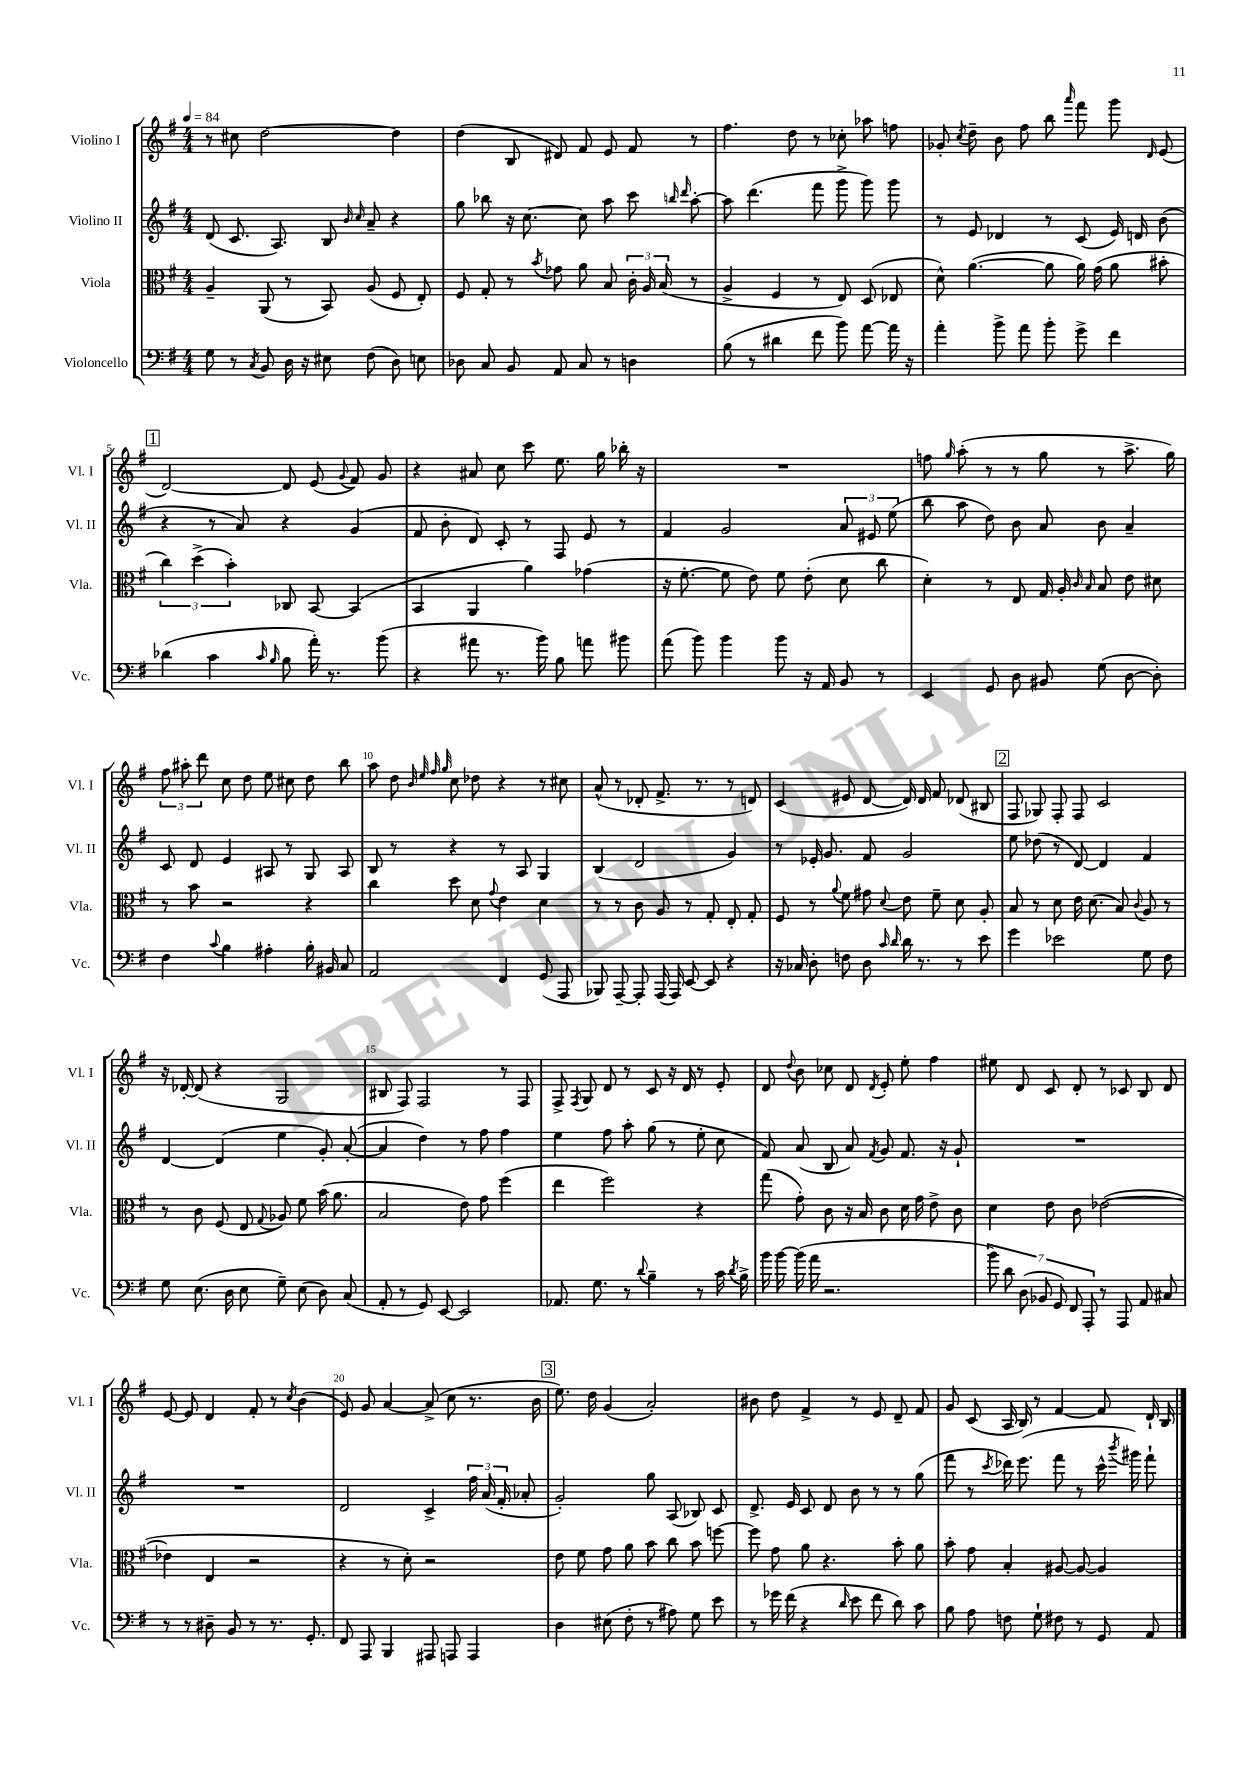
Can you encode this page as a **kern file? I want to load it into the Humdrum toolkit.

**kern	**kern	**kern	**kern
*part4	*part3	*part2	*part1
*staff4	*staff3	*staff2	*staff1
*I"Violoncello	*I"Viola	*I"Violino II	*I"Violino I
*I'Vc.	*I'Vla.	*I'Vl. II	*I'Vl. I
*clefF4	*clefC3	*clefG2	*clefG2
*k[f#]	*k[f#]	*k[f#]	*k[f#]
*M4/4	*M4/4	*M4/4	*M4/4
*MM84	*MM84	*MM84	*MM84
=1	=1	=1	=1
8G\	4A~/	(8d/	8r
8r	.	8.c/	8cc#X\
8qC/	.	.	.
8BB/	(8AA/	.	[2dd\
.	.	8.A/)	.
16D\	8r	.	.
16r	.	.	.
8E#X\	8BB/)	8B/	.
.	.	16qqb/	.
.	.	16qqcc/	.
(8F#\	(8A/	8a~/	.
8D\)	8F#/	4r	4dd\]
8En\	8E'/)	.	.
=2	=2	=2	=2
8D-X\	8F#/	8gg\	(4dd\
8C/	8G'/	8bb-X\	.
8BB/	8r	16r	8B/
.	.	[8.cc\	.
.	8qb/	.	.
8AA/	8g-X\	.	8d#X/)
8C/	8a\	8cc\]	8f#/
8r	8B/	8aa\	8e/
4Dn\	24c'\	8ccc\	8f#/
.	24A/	.	.
.	(24B/	.	.
.	.	16qqbbn/	.
.	.	16qqddd/	.
.	8r	[8aa'\	8r
=3	=3	=3	=3
(8B\	4A^/	8aa\]	4.ff#\
8r	.	(4.ddd\	.
4d#X\	4F#/	.	.
.	.	.	8dd\
8f#\	8r	8fff#\	8r
8b\)	8E/)	8ggg^\	8cc-X'\
[8a\	(8D/	8ggg\)	8aa-X\
16a\]	8E-X/	8ggg\	8ffn\
16r	.	.	.
=4	=4	=4	=4
4a'\	8d^^\)	8r	8g-X'/
.	.	.	8qcc/
.	([4.a\	8e/	8dd~\
8b^\	.	4d-X/	8b\
8a\	.	.	8ff#\
8b'\	8a\]	8r	8bb\
.	.	.	16qqaaa/
8g^\	16a\)	(8c/	8fff#\
.	(16g\	.	.
4f#\	8a\	16e/)	8ggg\
.	.	16dn/	.
.	.	.	16qqd/
.	8b#X'\	(8b\	(8e/
!!LO:LB:g=z
!!LO:REH:place=s1:t=1
=5	=5	=5	=5
(4d-X\	6cc\)	4r	[2d/)
.	(6dd^\	.	.
4c\	.	8r	.
.	6b'\)	.	.
.	.	8a/)	.
16qqc/	.	.	.
16qqB/	.	.	.
8B\	8C-X/	4r	8d/]
16a'\)	[8BB/	.	(8e/
8.r	.	.	.
.	.	.	8qqg/
.	(4BB/]	(4g/	8f#/)
(8b\	.	.	8g/
=6	=6	=6	=6
4r	4BB/	8f#/	4r
.	.	8b'\	.
8a#X\	4AA/	8d/)	8a#X/
8.r	.	8c'/	8cc\
.	4a\)	8r	8ccc\
16b\)	.	.	.
8B\	.	8F#/	8.ee\
8an\	(4g-X\	8e/	.
.	.	.	16gg\
8b#X\	.	8r	16bb-X'\
.	.	.	16r
=7	=7	=7	=7
(8a\	16r	4f#/	1r
.	[8.f#'\	.	.
8b\)	.	.	.
4b\	8f#\]	2g/	.
.	8e\)	.	.
8b\	8f#\	.	.
16r	(8e'\	.	.
16AA/	.	.	.
8BB/	8d\	12a/	.
.	.	12e#X/	.
8r	8cc\	.	.
.	.	(12ee\	.
=8	=8	=8	=8
4EE/	4d'\)	8bb\	8ffn\
.	.	.	16qqgg/
.	.	8aa\	(8aa'\
8GG/	8r	8dd\)	8r
8D\	8E/	8b\	8r
8BB#X/	16G/	8a/	8gg\
.	16A'/	.	.
.	16qqc/	.	.
.	16qqB/	.	.
(8G\	8B/	8b\	8r
[8D\	8e\	4a~/	8.aa^\
8D'\])	8d#X\	.	.
.	.	.	16gg\)
!!LO:LB:g=z
=9	=9	=9	=9
4F#\	8r	8c/	12ff#\
.	.	.	12aa#X'\
.	8b\	8d/	.
.	.	.	12ddd\
8qqc/	.	.	.
4B\	2r	4e/	8cc\
.	.	.	8dd\
4A#X'\	.	8A#X/	8ee\
.	.	8r	8cc#X\
16B'\	4r	8G/	8dd\
16BB#X/	.	.	.
8C/	.	8A#/	8bb\
=10	=10	=10	=10
2AA/	4cc\	8B/	8aa\
.	.	8r	8dd\
.	.	.	32qqb/
.	.	.	32qqee/
.	.	.	32qqff#/
.	.	.	32qqgg/
.	8dd\	4r	8cc\
.	8d\	.	8dd-X\
.	8qqg/	.	.
4FF#/	4e\	8r	4r
.	.	8A/	.
(8GG/	4d\	4G/	8r
8AAA/	.	.	8cc#X\
=11	=11	=11	=11
8BBB-X/)	8r	(4B/	(8a^^/
[8AAA~/	8r	.	8r
8AAA'/]	8c\	2d/	8d-X'/
(16AAA/	8A/	.	8.f#^/
16AAA/)	.	.	.
[8EE/	8r	.	.
.	.	.	8.r
8EE/]	8G'/	.	.
4r	8E'/	4g/)	8r
.	8G'/	.	8dn/)
=12	=12	=12	=12
16r	8F#/	8r	(4c/
16C-X/	.	.	.
8D'\	8r	16e-X'/	.
.	.	8.g/	.
.	8qqa/	.	.
8Fn\	8f#\	.	8e#X/
8D\	8g#X\	8f#/	[8d/
16qqc/	.	.	.
16qqd/	8qqd/	.	.
16d\	8e\	2g/	16d/])
8.r	.	.	16d/
.	8f#~\	.	8f#/
8r	8d\	.	(8d-X/
8e\	8A'/	.	8B#X/
!!LO:REH:place=s1:t=2
=13	=13	=13	=13
4g\	8B/	8ee\	8F#/
.	8r	(8dd-X\	8G-X/)
2e-X\	8d\	8r	8F#'/
.	16e\	[8d/)	8F#/
.	(8.d\	.	.
.	.	4d/]	2c/
.	8B/)	.	.
.	8qqc/	.	.
8G\	8A/	4f#/	.
8F#\	8r	.	.
!!LO:LB:g=z
=14	=14	=14	=14
8G\	8r	[4d/	16r
.	.	.	[16d-X'/
(8.E\	8c\	.	(8d-/]
.	(8F#/	(4d/]	4r
16D\	.	.	.
8E\	8E/	.	.
.	8qqG/	.	.
8G~\)	8A-X/)	4ee\	2G/
(8E\	8f#\	.	.
8D\)	(16b\	8g'/)	.
.	8.a\	.	.
(8C/	.	([8a'/	.
=15	=15	=15	=15
8AA'/	2B/	4a/]	8B#X/
8r	.	.	8F#/)
8GG/)	.	4dd\)	2F#/
[8EE/	.	.	.
2EE/]	8e\)	8r	.
.	8g\	8ff#\	.
.	(4ff#\	4ff#\	8r
.	.	.	8F#/
=16	=16	=16	=16
8.AA-X/	4ee\	4ee\	8F#^/
.	.	.	8qF#/
.	.	.	8G/
8.G\	.	.	.
.	2ff#\)	8ff#\	8d/
8r	.	8aa'\	8r
8qqd/	.	.	.
4B~\	.	(8gg\	8c/
.	.	8r	16r
.	.	.	16d/
8r	4r	8ee'\	8r
16c\	.	8cc\	8e'/
8qd/	.	.	.
16B^\	.	.	.
=17	=17	=17	=17
16b\	(8gg\	8f#/)	8d/
[16b\	.	.	.
.	.	.	8qqdd/
(16b\]	8g'\)	(8a/	8b\
16a\	.	.	.
2.r	8c\	8B/	8cc-X\
.	16r	8a/)	8d/
.	16B/	.	.
.	.	8qf#/	8qd/
.	8c\	8g/	8e'/
.	16d\	8.f#/	8ee'\
.	16g\	.	.
.	8e^\	.	4ff#\
.	.	16r	.
.	8c\	8g`/	.
=18	=18	=18	=18
14b\)	4d\	1r	8ee#X\
14d\	.	.	.
.	.	.	8d/
(14D\	.	.	.
14BB-X/	.	.	.
.	8e\	.	8c/
14GG/)	.	.	.
14FF#/	.	.	.
.	8c\	.	8d'/
14AAA'/	.	.	.
8r	([2e-X\	.	8r
8AAA/	.	.	8c-X/
8AA/	.	.	8B/
8C#X/	.	.	8d/
!!LO:LB:g=z
=19	=19	=19	=19
8r	4e-X\]	1r	[8e/
8r	.	.	8e/]
8D#X~\	4E/	.	4d/
8BB/	.	.	.
8r	2r	.	8f#'/
8.r	.	.	8r
.	.	.	8qcc/
.	.	.	(4b\
8.GG'/	.	.	.
=20	=20	=20	=20
8FF#/	4r	2d/	8e/)
8AAA/	.	.	8g/
4BBB/	8r	.	[4a/
.	8d'\)	.	.
8AAA#X/	2r	4c^/	(8a^/]
8AAAn/	.	.	8cc\
4AAA/	.	24ff#\	8.r
.	.	(24a/	.
.	.	24f#'/	.
.	.	8a-X'/	.
.	.	.	16b\
!!LO:REH:place=s1:t=3
=21	=21	=21	=21
4D\	8e\	2g'/)	8.ee\)
.	8f#\	.	.
.	.	.	16dd\
(8E#X\	8g\	.	(4g/
8F#'\	8a\	.	.
8r	8b\	8gg\	2a'/)
8A#X\)	8cc\	(8A/	.
8G\	8b\	8B-X/)	.
8e\	[8ffn\	8c/	.
=22	=22	=22	=22
8r	8ff\]	8.d^/	8b#X\
16g-X\	8g\	.	8dd\
(16f#\	.	16e/	.
4r	8a\	8c/	4f#^/
.	4.r	8d/	.
16qqd/	.	.	.
8e\	.	8b\	8r
8f#\	.	8r	8e/
8d\)	8b'\	8r	8d~/
8c\	8a\	(8gg\	8f#/
=23	=23	=23	=23
8B\	8b'\	8fff#\	8g/
8A\	8g\	8r	(8c/
.	.	8qccc/	.
8Fn\	4B'/	16ddd-X\)	16A/
.	.	(8.eee\	16B/)
8G`\	.	.	8r
8F#X\	[8A#X/	8fff#\	[4f#/
8r	8A#/_	8r	.
8GG/	4A#/]	16ccc^^\	8f#/]
.	.	8qbbb/	.
.	.	16ggg#X\)	.
8AA/	.	8fff#`\	16d`/
.	.	.	16B/
==	==	==	==
*-	*-	*-	*-
